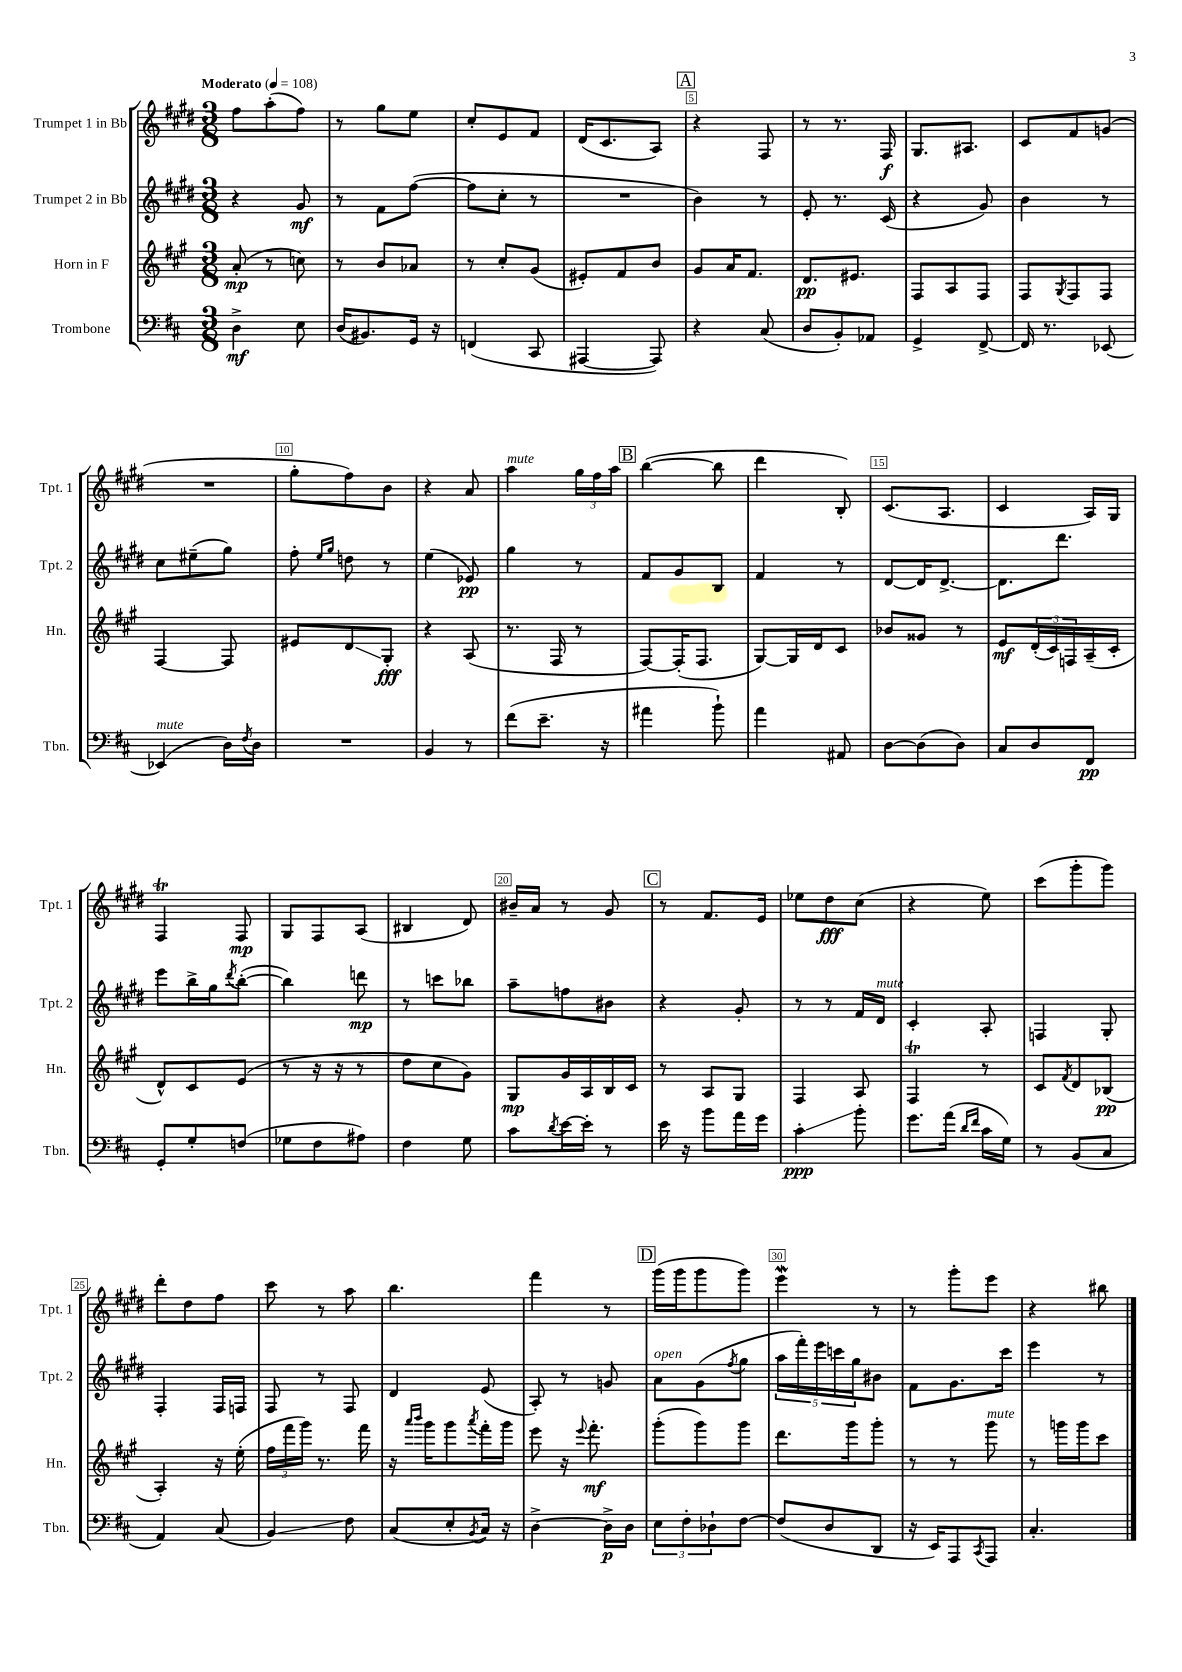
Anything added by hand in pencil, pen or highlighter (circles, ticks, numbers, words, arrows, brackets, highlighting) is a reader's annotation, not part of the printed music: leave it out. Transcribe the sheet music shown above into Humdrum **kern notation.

**kern	**kern	**kern	**kern
*staff4	*staff3	*staff2	*staff1
*clefF4	*clefG2	*clefG2	*clefG2
*k[f#c#]	*k[f#c#g#]	*k[f#c#g#d#]	*k[f#c#g#d#]
*M3/8	*M3/8	*M3/8	*M3/8
*MM108	*MM108	*MM108	*MM108
4D^	(8a'	4r	8ff#
.	8r	.	(8aa'
8E	8cc)	8g#	8ff#)
=	=	=	=
(16D	8r	8r	8r
8.BB#)	.	.	.
.	8b	8f#	8gg#
16GG	8a-	([8ff#	8ee
16r	.	.	.
=	=	=	=
(4FF	8r	8ff#]	8cc#'
.	8cc#'	8cc#'	8e
8CC#	(8g#	8r	8f#
=	=	=	=
[4AAA#	8e#')	4.r	(16d#
.	.	.	8.c#
.	8f#	.	.
8AAA#])	8b	.	8A)
=	=	=	=
4r	8g#	4b)	4r
.	16a	.	.
.	8.f#	.	.
(8C#	.	8r	8F#
=	=	=	=
8D	8.d	8e'	8r
8BB')	.	8.r	8.r
.	8.e#	.	.
8AA-	.	.	.
.	.	(16c#	16F#
=	=	=	=
4GG^	8F#	4r	8.G#
.	8A	.	.
.	.	.	8.A#
[8FF#^	8F#	8g#)	.
=	=	=	=
16FF#]	8F#	4b	8c#
8.r	.	.	.
.	8qG#	.	.
.	8F#	.	8f#
[8EE-	8F#	8r	(8g
=	=	=	=
(4EE-]	[4F#	8cc#	4.r
.	.	(8ee#~	.
16D)	8F#]	8gg#)	.
8qF#	.	.	.
16D	.	.	.
=	=	=	=
4.r	8e#	8ff#'	8gg#'
.	.	16qqee	.
.	.	16qqgg#	.
.	8d	8dd	8ff#)
.	8G#'	8r	8b
=	=	=	=
4BB	4r	(4ee	4r
8r	(8A	8e-)	8a
=	=	=	=
(8f#	8.r	4gg#	4aa
8.e~	.	.	.
.	16F#	.	.
.	8r	8r	24gg#
.	.	.	24ff#
16r	.	.	.
.	.	.	24aa
=	=	=	=
4a#	[8F#)	8f#	([4bb
.	(16F#']	8g#	.
.	8.F#	.	.
8b`)	.	8B	8bb]
=	=	=	=
4a	[8G#)	4f#	4ddd#
.	16G#]	.	.
.	16d	.	.
8AA#	8c#	8r	8B')
=	=	=	=
[8D	8b-	[8d#	(8.c#
(8D]	8g##	16d#]	.
.	.	[8.d#^	8.A
8D)	8r	.	.
=	=	=	=
8C#	8e	8.d#]	4c#
8D	(24d'	.	.
.	24c#)	.	.
.	.	8.ddd#	.
.	24F	.	.
8FF#	(16A~	.	16A)
.	16c#'	.	16G#
=	=	=	=
8GG'	8d^^)	8eee	4F#
8G'	8c#	16bb^	.
.	.	16gg#	.
.	.	8qddd#	.
(8F	(8e	([8bb'	8F#
=	=	=	=
8G-	8r	4bb])	8G#
8F#	16r	.	8F#
.	16r	.	.
8A#)	8r	8ddd	(8A
=	=	=	=
4F#	8dd	8r	4B#
.	8cc#	8ccc	.
8G	8g#)	8bb-	8d#)
=	=	=	=
8c#	8G#	8aa~	16b#~
.	.	.	16a
8qd	.	.	.
[16e	16g#	8ff	8r
16e']	16A	.	.
8r	16B	8b#	8g#
.	16c#	.	.
=	=	=	=
16e	8r	4r	8r
16r	.	.	.
8b	8A	.	8.f#
16a	8G#	8g#'	.
16g	.	.	16e
=	=	=	=
4c#'	4F#	8r	8ee-
.	.	8r	8dd#
8b'	8A	16f#	(8cc#
.	.	16d#	.
=	=	=	=
8.g	4F#	4c#'	4r
(16a	.	.	.
16qqd	.	.	.
16qqf#	.	.	.
16c#	8r	8A'	8ee)
16G)	.	.	.
=	=	=	=
8r	8c#	4F	(8ccc#
.	8qf#	.	.
(8BB	8d	.	8ggg#'
8C#	(8B-	8G#'	8ggg#)
=	=	=	=
4AA)	4A')	4F#'	8ddd#'
.	.	.	8dd#
(8C#	16r	16F#	8ff#
.	(16ee'	16F	.
=	=	=	=
4BB)	24ff#	8F#	8ccc#
.	24fff#	.	.
.	24ggg#)	.	.
.	8.r	8r	8r
8F#	.	8F#	8aa
.	16fff#	.	.
=	=	=	=
(8C#	16r	4d#	4.bb
.	16qqaaa	.	.
.	16qqbbb	.	.
.	16ggg#	.	.
8E'	8ggg#	.	.
8qBB	8qaaa	.	.
16C#)	16fff#'	(8e	.
16r	16ggg#	.	.
=	=	=	=
[4D^	8eee	8A')	4fff#
.	16r	8r	.
.	8qqeee	.	.
.	8.fff#'	.	.
16D^]	.	8g	8r
16D	.	.	.
=	=	=	=
12E	(8ggg#'	8a	(16ggg#
.	.	.	16ggg#
12F#'	.	.	.
.	8ggg#)	(8g#	8ggg#
12D-`	.	.	.
.	.	8qff#	.
[8F#	8ggg#	8gg#	8ggg#)
=	=	=	=
(8F#]	8.ddd	20aa	4eee
.	.	20fff#')	.
.	.	20eee	.
8D	.	.	.
.	.	20ccc	.
.	16ggg#	.	.
.	.	20gg#	.
8DD	8ggg#'	8b#	8r
=	=	=	=
16r	8r	8f#	8r
16EE)	.	.	.
8AAA	8r	8.g#	8ggg#'
8qCC#	.	.	.
8AAA	8ggg#	.	8eee
.	.	16ccc#	.
=	=	=	=
4.C#'	8r	4eee	4r
.	16ggg	.	.
.	16ggg	.	.
.	8ccc#	8r	8bb#
==	==	==	==
*-	*-	*-	*-
